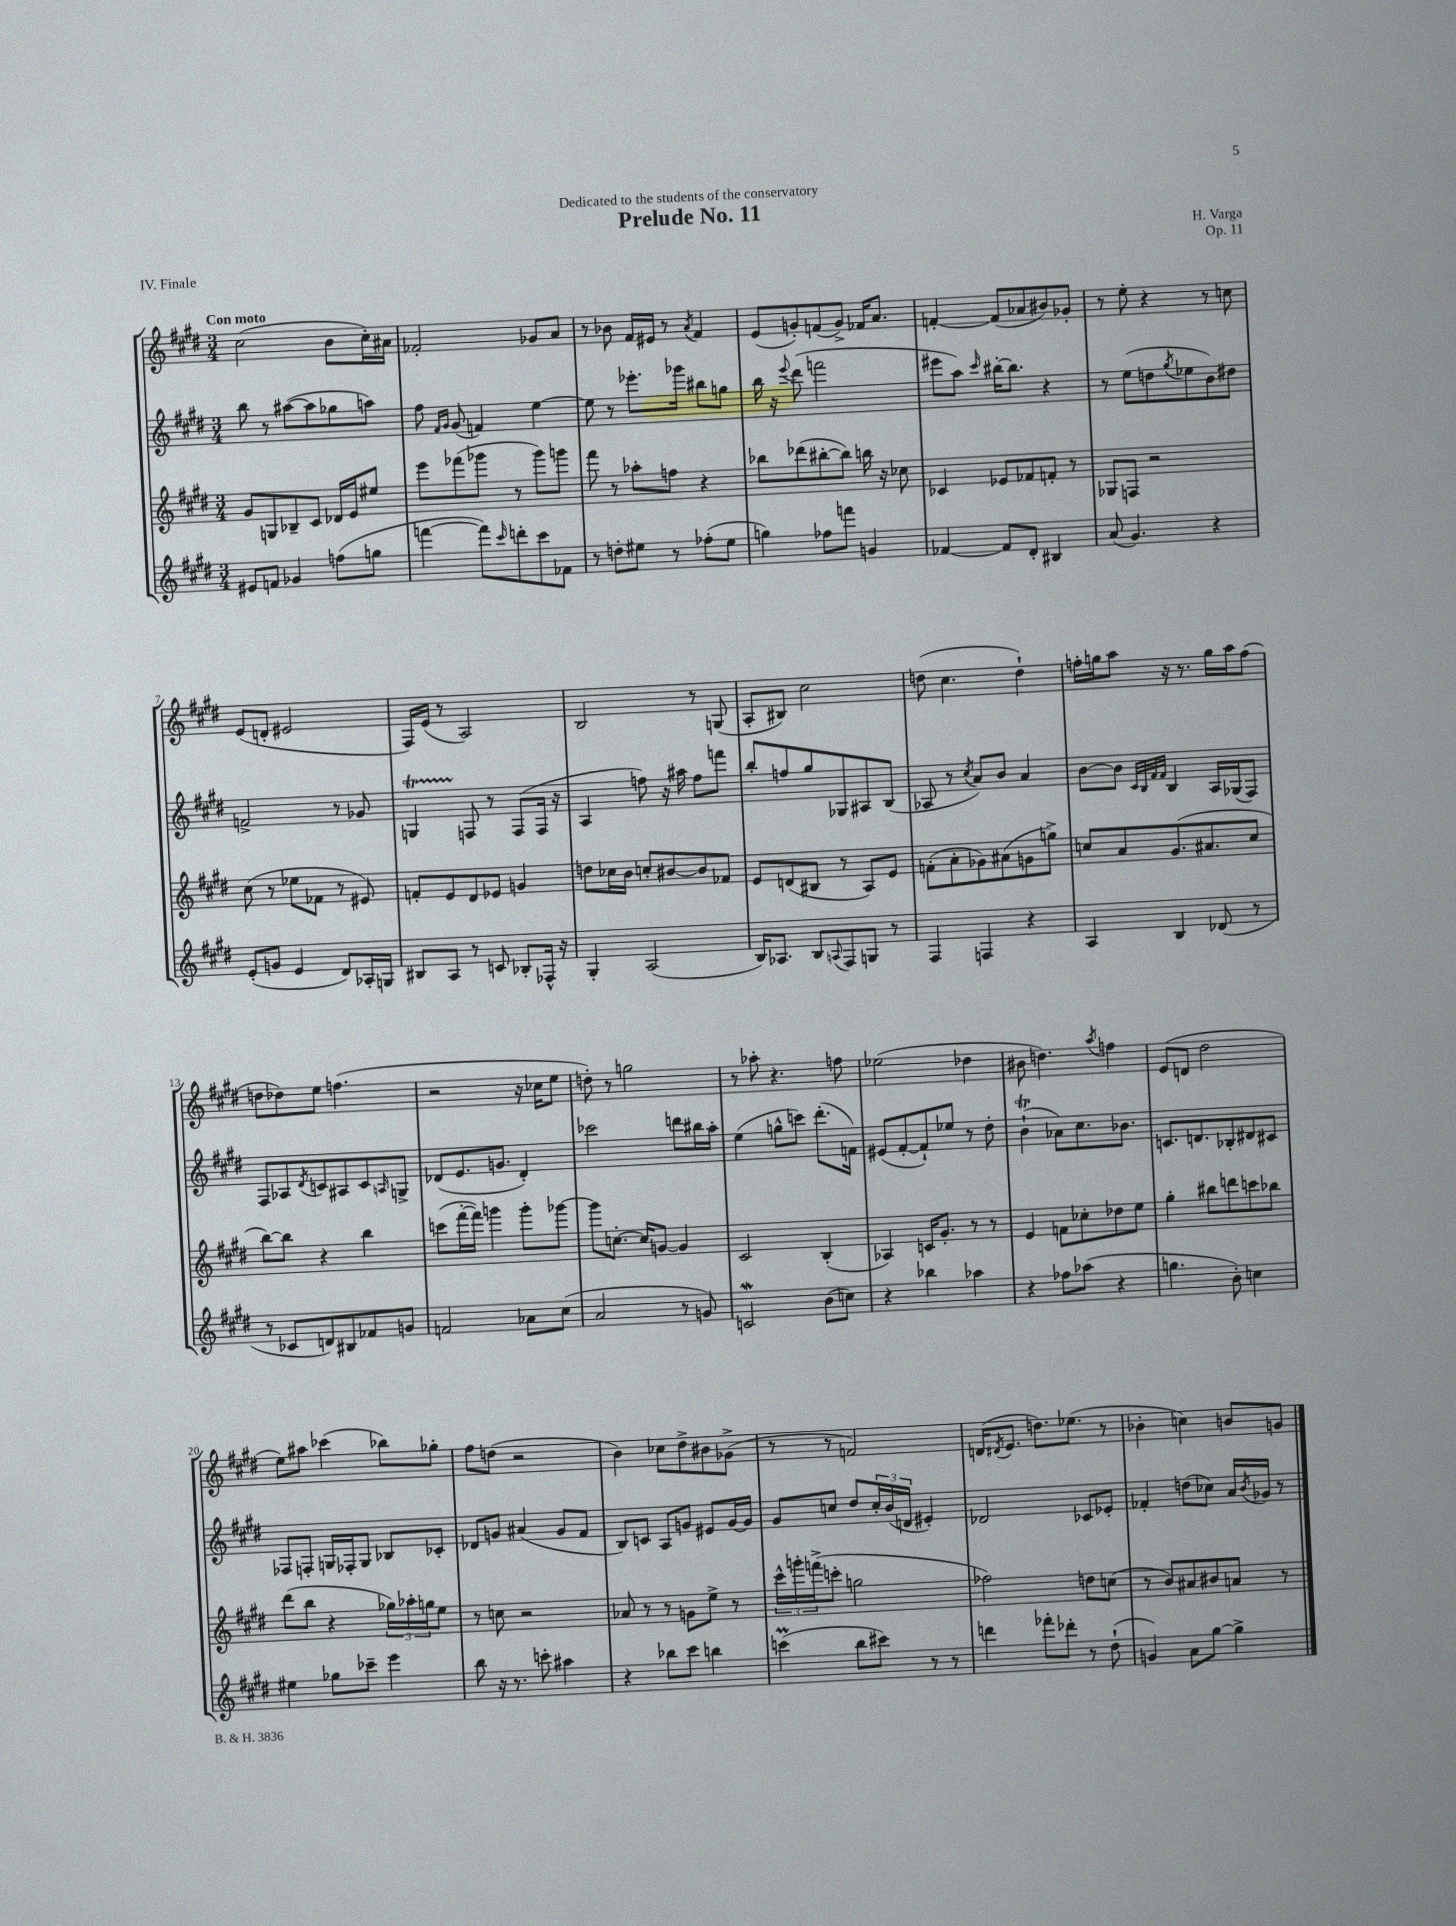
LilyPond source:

\header { title = "Prelude No. 11" composer = "H. Varga" dedication = "Dedicated to the students of the conservatory" opus = "Op. 11" piece = "IV. Finale" }
<<
\new StaffGroup <<
\new Staff = "s0" {
    \clef treble \key e \major \numericTimeSignature \time 3/4 \tempo "Con moto"
    cis''2( b'8 cis''16-.) ais'16 |
    fes'2-. ges'8 a'8 |
    r8 bes'8 fis'16 eis'16 r8 \acciaccatura { a'8 } fis'4 |
    e'8( g'8-.) f'8( g'8->) fes'16 a'8. |
    f'4~-. f'8( aes'8 bis'8) ges'8-. |
    r8 e''8-. r4 r8 c''8 |
    e'8( d'8-. eis'2 |
    fis16) e'16( r8 a2) |
    b2 r8 g8( |
    a8-. bis8) cis''2 |
    d''8( cis''4. d''4-!) |
    f''16-. g''16 a''8 r16 r8. g''16 a''16 f''8( |
    d''8 des''8) e''8 f''4.( |
    r2 r16 ces''16 e''8 |
    d''8-.) r8 g''2 |
    r8 aes''8-. r4. f''8 |
    ees''2( des''4 |
    bis'8 d''4.) \acciaccatura { a''8 } f''4 |
    e'8( d'8 dis''2 |
    e''8) ais''8 ces'''4( bes''8) ges''8-. |
    fis''8 d''8( r2 |
    b'4) ces''8 dis''8-> bis'8 ges'8->( |
    r8 r8 f'2) |
    d'16( \acciaccatura { dis'8 } e'8. d''8.) ees''8.( r8 |
    bes'4-. c''4) b'8 g'8 \bar "|." |
}
\new Staff = "s1" {
    \clef treble \key e \major \numericTimeSignature \time 3/4
    b''8 r8 ais''8~( ais''8 ges''8 a''8) |
    fis''8 \grace { fis'16 gis'16 } gis'8( f'4) e''4~ |
    e''8 r8 ees'''8.-. ges'''16 bis''8 g''8 |
    b''16 r16 \appoggiatura { e'''8 } dis'''8( f'''2 |
    eis'''8 a''8) \grace { cis'''16 } bis''16~-. bis''8. r4 |
    r8 e''8( d''8 \acciaccatura { gis''8 } ees''8 b'8) dis''8 |
    f'2-> r8 ges'8 |
    g4\startTrillSpan f8\stopTrillSpan r8 f8( f16 r16 |
    a4 f''8) r16 ais''16 f''8 f'''8 |
    b''8-. f''8 gis''8 ges8 ais8 b8( |
    aes8 r8 \acciaccatura { cis''8 } a'8) b'8 a'4 |
    b'8~ b'8 \grace { cis'32 b32 fis'32 fis'32 } b4 a16 ges16( fis8) |
    fis8 aes8 \acciaccatura { dis'8 } c'8 ais8 c'8 \grace { a16 } g8-> |
    des'8( e'8. g'8. des'4-.) |
    ces'''2 d'''8 bis''16 a''16-. |
    e''4( g''8-^ c'''8) dis'''8.-.( f'16) |
    eis'8( fis'8~-. fis'8-!) ees''8 r8 dis''8-. |
    b'4-!\trill( aes'8) cis''8. bes'8. |
    c'8. d'8. bes8-. dis'8 cis'8 |
    fes8 f8-. g16 fes16-. g8 bes8 ces'8-. |
    des'8 g'8 ais'4( g'8 fis'8 |
    b8) c'8 a8 g'8 eis'8 g'16~ g'16 |
    gis'8 c''8 dis''8 \tuplet 3/2 { c''16-. b'16( d'16 } eis'4-.) |
    des'2 ces'8 ees'8-. |
    fes'4-. d''8( ces''8) a'16 \acciaccatura { b'8 } ges'16 r8 \bar "|." |
}
\new Staff = "s2" {
    \clef treble \key e \major \numericTimeSignature \time 3/4
    gis'8 g8 bes8-- cis'8 des'16 e'16 eis''8 |
    e'''8 fes'''8( ges'''8 r8 ges'''8) g'''8 |
    fis'''8 r8 aes''8-. f''8 r4 |
    bes''8 des'''8( bis''8~-. bis''8) b''16 r16 ces''8 |
    ces'4 ees'8 fes'8 f'8-. r8 |
    ges8 f8 r2 |
    cis''8( r8 ees''8 fes'8 r8 eis'8) |
    f'8-. e'8 dis'8 ees'8 g'4 |
    d''8 ces''16 b'16 c''8-. bis'8~ bis'8 fes'8 |
    e'8 d'8( bis8 r8 a8) e'8 |
    f'8-.( a'8-. ges'8) ais'8( g'8 g''8->) |
    c''8 a'8 gis'8.( ais'8. c''8 |
    b''8~) b''8 r4 b''4 |
    c'''8( fis'''16~-. fis'''16) g'''4 g'''8-. ges'''8~ |
    ges'''8 c''8.~-. c''16 g'8~ g'4 |
    cis'2 b4-.( |
    aes4) c'16 gis'8.-. r8 r8 |
    e'4 f'8 ces''8-. des''8 e''8 |
    gis''4-. bis''8 d'''8 c'''8 bes''8 |
    dis'''8( b''8 r4 \tuplet 3/2 { ges''16) aes''16-. g''16 } e''8 |
    r8 c''8 r2 |
    aes'8 r8 r8 g'8 e''8-> r8 |
    \tuplet 3/2 { cis'''16-^ g'''16-. f'''16->( } c'''8-. g''2 |
    fes''2) d''8 c''8( |
    r8 b'8) ais'8 bis'8 a'8 r8 \bar "|." |
}
\new Staff = "s3" {
    \clef treble \key e \major \numericTimeSignature \time 3/4
    eis'8 f'8 ges'4 f''8( g''8 |
    f'''4~ f'''8) \grace { cis'''16 } d'''8-. cis'''8 fes'8 |
    r8 d''8-. eis''8 r8 fes''8-.( eis''8 |
    g''4) fes''8 f'''8 g'4 |
    fes'4~ fes'8 dis'8-. bis4 |
    a'8( gis'4.) r4 |
    e'8-.( g'8 e'4 dis'8) aes16-. g16 |
    bis8 a8 r8 c'8 bes8-. fes16-^ r16 |
    gis4-. a2( |
    b16) aes8. b8 \appoggiatura { a8 } fis8 g8 r8 |
    fis4 f4 r4 |
    a4 b4 des'8( r8 |
    r8 ces'8 d'8) bis8 fes'8 g'8 |
    f'2 aes'8 cis''8( |
    a'2 r8 g'8) |
    c'2\mordent b'8( c''8) |
    r4 bes''4 aes''4 |
    r4 fes''8 aes''8( r4 |
    g''4. b'8-.) c''4 |
    eis''4 ges''8 ces'''8-- e'''4 |
    b''8 r16 r8. c'''8-. ais''4 |
    r4 bes''8 cis'''8 b''4 |
    c'''4\prall( b''8 cis'''8) r8 r8 |
    d'''4 fes'''8-. des'''8-. r8 dis''8-!( |
    g'4) a'8 gis''8~ gis''4-> \bar "|." |
}
>>
>>
